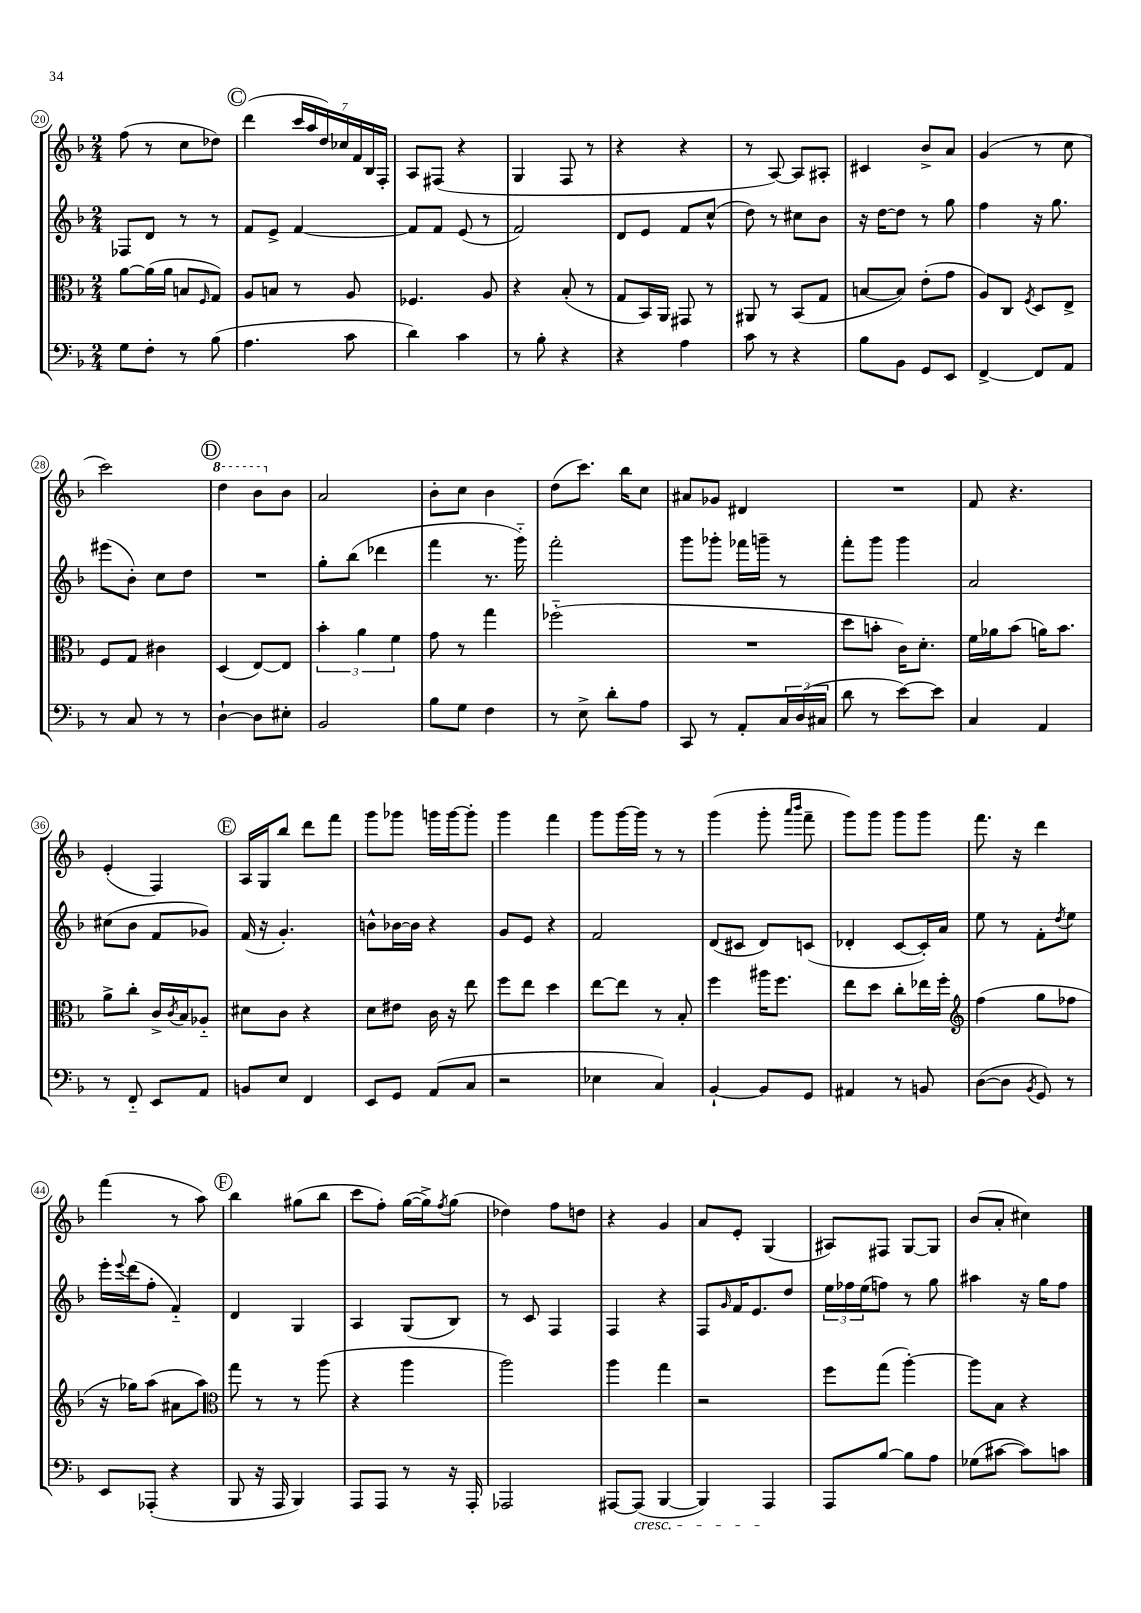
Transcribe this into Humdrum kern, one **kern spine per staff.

**kern	**kern	**kern	**kern
*staff4	*staff3	*staff2	*staff1
*clefF4	*clefC3	*clefG2	*clefG2
*k[b-]	*k[b-]	*k[b-]	*k[b-]
*M2/4	*M2/4	*M2/4	*M2/4
8G\L	[8a\L	8F-/L	(8ff\
8F'\J	(16a\]L	8d/J	8r
.	16a\JJ	.	.
8r	8B/L	8r	8cc\L
.	16qqF/	.	.
(8B-\	8G/J)	8r	8dd-\J)
=	=	=	=
4.A\	8A/L	8f/L	(4ddd\
.	8B/J	8e^/J	.
.	8r	[4f/	28ccc/LL
.	.	.	28aa/
.	.	.	28dd/)
.	.	.	28cc-/
8c\	8A/	.	.
.	.	.	28f/
.	.	.	28B-/
.	.	.	28F'/JJ
=	=	=	=
4d\)	4.F-/	8f/]L	8A/L
.	.	8f/J	(8F#/J
4c\	.	(8e/	4r
.	8A/	8r	.
=	=	=	=
8r	4r	2f/)	4G/
8B-'\	.	.	.
4r	(8B-'/	.	8F/
.	8r	.	8r
=	=	=	=
4r	8G/L	8d/L	4r
.	16BB-/L)	8e/J	.
.	16AA/JJ	.	.
4A\	8GG#/	8f/L	4r
.	8r	(8cc^^/J	.
=	=	=	=
8c\	8AA#/	8dd\)	8r
8r	8r	8r	[8A/)
4r	(8BB-/L	8cc#\L	8A/]L
.	8G/J	8b-\J	8A#'/J
=	=	=	=
8B-\L	[8B/L	16r	4c#/
.	.	[16dd\LK	.
8BB-\J	8B/]J)	8dd\]J	.
8GG/L	(8e'\L	8r	8b-^/L
8EE/J	8g\J	8gg\	8a/J
=	=	=	=
[4FF^/	8A/L)	4ff\	(4g/
.	8C/J	.	.
.	8qF/	.	.
8FF/]L	8D/L	16r	8r
.	.	8.gg\	.
8AA/J	8E^/J	.	8cc\
=	=	=	=
8r	8F/L	(8eee#\L	2ccc\)
8C/	8G/J	8b-'\J)	.
8r	4c#\	8cc\L	.
8r	.	8dd\J	.
=	=	=	=
[4D`\	(4D/	2r	4ddd\
8D\]L	[8E/L)	.	8bb-\L
8E#'\J	8E/]J	.	8b-\J
=	=	=	=
2BB-/	6b-'\	8gg'\L	2a/
.	.	(8bb-\J	.
.	6a\	.	.
.	.	4ddd-\	.
.	6f\	.	.
=	=	=	=
8B-\L	8g\	4fff\	8b-'\L
8G\J	8r	.	8cc\J
4F\	4gg\	8.r	4b-\
.	.	16ggg'~\)	.
=	=	=	=
8r	(2ff-'~\	2fff'\	(8dd\L
8E^\	.	.	8.ccc\J)
8d'\L	.	.	.
.	.	.	16bb-\LK
8A\J	.	.	8cc\J
=	=	=	=
8CC/	2r	8ggg\L	8a#/L
8r	.	8ggg-'\J	8g-/J
8AA'/L	.	16fff-\LL	4d#/
.	.	16ggg~\JJ	.
24C/L	.	8r	.
(24D/	.	.	.
24C#/JJ	.	.	.
=	=	=	=
8d\	8dd\L	8fff'\L	2r
8r	8b'\J	8ggg\J	.
[8e\L)	16c\LK)	4ggg\	.
.	8.d'\J	.	.
8e\]J	.	.	.
=	=	=	=
4C/	16f\LL	2a/	8f/
.	16a-\J	.	.
.	(8b-\J	.	4.r
4AA/	16a\LK)	.	.
.	8.b-\J	.	.
=	=	=	=
8r	8a^\L	(8cc#\L	(4e'/
8FF'~/	8cc'\J	8b-\J	.
8EE/L	16c^/LL	8f/L	4F/)
.	8qc/	.	.
.	16B-/J	.	.
8AA/J	8A-'~/J	8g-/J)	.
=	=	=	=
8BB/L	8d#\L	(16f/	16A/LL
.	.	16r	16G/J
8E/J	8c\J	4.g'/)	8bb-/J
4FF/	4r	.	8ddd\L
.	.	.	8fff\J
=	=	=	=
8EE/L	8d\L	8b^^\L	8ggg\L
8GG/J	8e#\J	[16b-\L	8ggg-\J
.	.	16b-\]JJ	.
(8AA/L	16c\	4r	16ggg\LL
.	16r	.	[16ggg\J
8C/J	8ee\	.	8ggg'\]J
=	=	=	=
2r	8ff\L	8g/L	4ggg\
.	8ee\J	8e/J	.
.	4dd\	4r	4fff\
=	=	=	=
4E-\	[8ee\L	2f/	8ggg\L
.	8ee\]J	.	[16ggg\L
.	.	.	16ggg\]JJ
4C/)	8r	.	8r
.	8B-'/	.	8r
=	=	=	=
[4BB-`/	4ff\	(8d/L	(4ggg\
.	.	8c#/J	.
8BB-/]L	16aa#\LK	8d/L)	8ggg'\
.	8.ff\J	.	.
.	.	.	16qqaaa/LL
.	.	.	16qqbbb-/JJ
8GG/J	.	(8c/J	8fff~\
=	=	=	=
4AA#/	8ee\L	4d-'/	8ggg\L)
.	8dd\J	.	8ggg\J
8r	8cc'\L	[8c/L	8ggg\L
8BB/	16ee-\L	16c'/]L)	8ggg\J
.	16ff'\JJ	16a/JJ	.
=	=	=	=
*	*clefG2	*	*
([8D\L	(4ff\	8ee\	8.fff\
8D\]J	.	8r	.
.	.	.	16r
8qBB-/	.	.	.
8GG/)	8gg\L	8f'\L	4ddd\
.	.	8qdd/	.
8r	8ff-\J	8ee\J	.
=	=	=	=
8EE/L	16r	16eee'\LL	(4fff\
.	.	8qqeee/	.
.	16gg-\LK)	(16ddd\J	.
(8AAA-'/J	(8aa\J	8ff'\J	.
4r	8a#\L	4f'~/)	8r
.	8aa\J)	.	8aa\)
=	=	=	=
*	*clefC3	*	*
8BBB-/	8gg\	4d/	4bb-\
16r	8r	.	.
16AAA/	.	.	.
4BBB-/)	8r	4G/	(8gg#\L
.	(8aa\	.	8bb-\J
=	=	=	=
8AAA/L	4r	4A/	8ccc\L
8AAA/J	.	.	8ff'\J)
8r	4aa\	(8G/L	([16gg\LL
.	.	.	16gg^\]J)
.	.	.	8qff/
16r	.	8B-/J)	(8gg\J
16AAA'/	.	.	.
=	=	=	=
2AAA-/	2aa\)	8r	4dd-\)
.	.	8c/	.
.	.	4F/	8ff\L
.	.	.	8dd\J
=	=	=	=
[8AAA#/L	4aa\	4F/	4r
(8AAA#/]J	.	.	.
[4BBB-/	4gg\	4r	4g/
=	=	=	=
4BBB-/])	2r	8F/L	8a/L
.	.	16qqg/	.
.	.	16f/K	8e'/J
.	.	8.e/	.
4AAA/	.	.	(4G/
.	.	8dd/J	.
=	=	=	=
8AAA/L	8ff\L	24ee\LL	8A#/L)
.	.	24ff-\	.
.	.	(24ee\J	.
[8B-/J	(8gg\J	8ff\J)	8F#/J
8B-\]L	[4aa'\)	8r	[8G/L
8A\J	.	8gg\	8G/]J
=	=	=	=
(8G-\L	8aa\]L	4aa#\	(8b-/L
[8c#\J	8B-\J	.	8a'/J
8c#\]L)	4r	16r	4cc#\)
.	.	16gg\LK	.
8c\J	.	8ff\J	.
==	==	==	==
*-	*-	*-	*-
